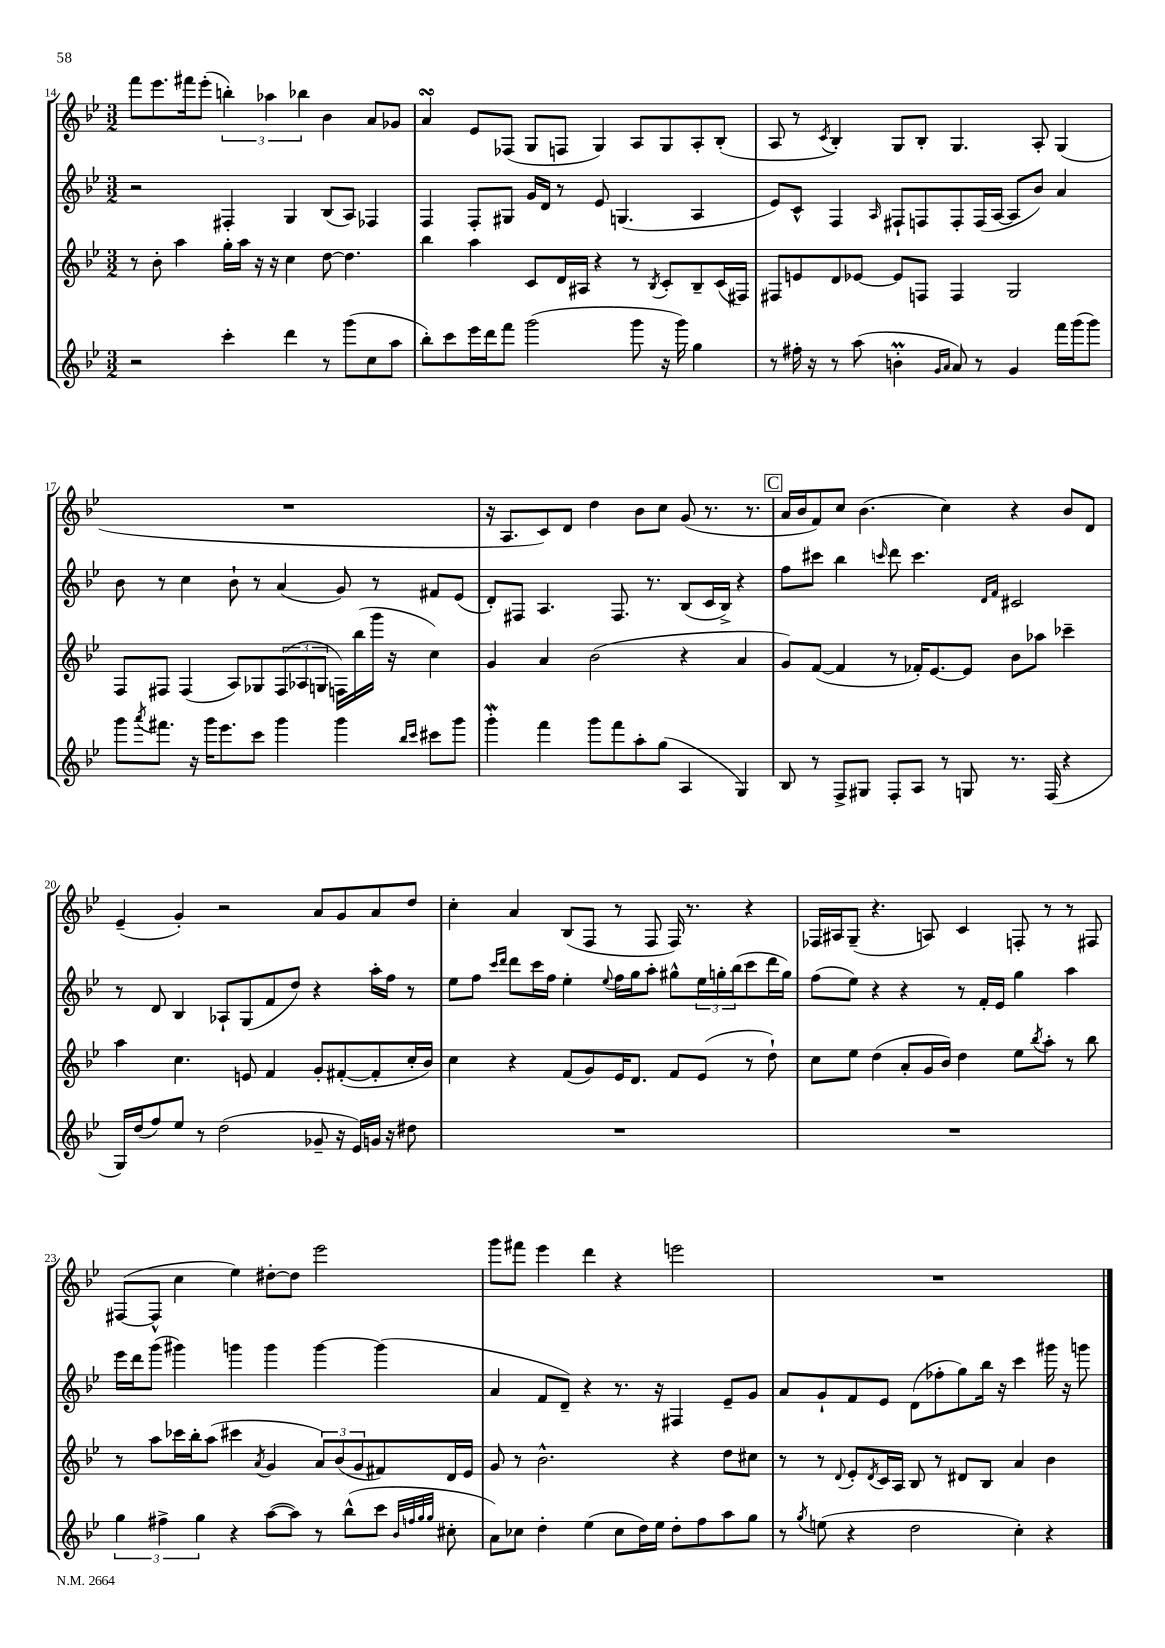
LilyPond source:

<<
\new StaffGroup <<
\new Staff = "s0" {
    \clef treble \key bes \major \numericTimeSignature \time 3/2
    f'''8 ees'''8. fis'''16 ees'''8-.( \tuplet 3/2 { b''4-.) aes''4 bes''4 } bes'4 a'8 ges'8 |
    a'4\turn ees'8 fes8( g8 f8 g4) a8 g8 a8-. bes8-.( |
    a8 r8 \acciaccatura { c'8 } bes4-.) g8 bes8-. g4. a8-. g4( |
    R1. |
    r16 a8. c'8) d'8 d''4 bes'8 c''8 g'8( r8. r8. |
    \mark \markup { \box "C" } a'16 bes'16 f'8) c''8 bes'4.( c''4) r4 bes'8 d'8 |
    ees'4--( g'4-.) r2 a'8 g'8 a'8 d''8 |
    c''4-. a'4 bes8( f8 r8 f8 f16) r8. r4 |
    fes16 ais16 g8--( r4. a8) c'4 f8-. r8 r8 fis8 |
    fis8~( fis8-^ c''4 ees''4) dis''8~-. dis''8 ees'''2 |
    g'''8 fis'''8 ees'''4 d'''4 r4 e'''2 |
    R1. \bar "|." |
}
\new Staff = "s1" {
    \clef treble \key bes \major \numericTimeSignature \time 3/2
    r2 fis4-. g4 bes8( a8) fes4 |
    f4 f8-. gis8 g'16 d'16 r8 ees'8 g4.( a4 |
    ees'8) c'8-^ f4 \grace { a16 } fis8-! f8 f8-. f16( a16~ a8 bes'8) a'4 |
    bes'8 r8 c''4 bes'8-! r8 a'4( g'8) r8 fis'8 ees'8( |
    d'8-.) fis8 a4. fis8. r8. bes8( c'16 bes16->) r4 |
    \mark \markup { \box "C" } f''8 cis'''8 bes''4 \grace { c'''16 } d'''8 c'''4. \grace { d'16 f'16 } cis'2 |
    r8 d'8 bes4 aes8-! g8( f'8 d''8) r4 a''16-. f''16 r8 |
    ees''8 f''8 \grace { c'''16 d'''16 } d'''8 c'''16 f''16 ees''4-. \appoggiatura { ees''8 } f''16 g''16 a''8-. gis''8-^ \tuplet 3/2 { ees''16 g''16-. bes''16( } c'''8 d'''16 g''16) |
    f''8( ees''8) r4 r4 r8 f'16-. ees'16 g''4 a''4 |
    ees'''16 d'''16 g'''8( gis'''4) g'''4 g'''4 g'''4~ g'''4( |
    a'4 f'8 d'8--) r4 r8. r16 fis4 ees'8-- g'8 |
    a'8 g'8-! f'8 ees'8 d'8( fes''8-. g''8) bes''16 r16 c'''4 gis'''16 r16 g'''8 \bar "|." |
}
\new Staff = "s2" {
    \clef treble \key bes \major \numericTimeSignature \time 3/2
    r8 bes'8-. a''4 g''16-. a''16 r16 r16 c''4 d''8~ d''4. |
    bes''4 a''4 c'8 d'16 ais16 r4 r8 \acciaccatura { bes8 } c'8-. bes8-- c'16( fis16) |
    fis8 e'8 d'8 ees'8~ ees'8 f8 f4 g2 |
    f8 fis8 fis4( a8) ges8 \tuplet 3/2 { fis8( aes8 g8 } f16) bes''16( g'''16 r16 c''4) |
    g'4 a'4 bes'2( r4 a'4 |
    \mark \markup { \box "C" } g'8) f'8~( f'4 r8 fes'16-.) ees'8.~ ees'8 bes'8 aes''8 ces'''4-- |
    a''4 c''4. e'8 f'4 g'8-. fis'8~-.( fis'8-. c''16-. bes'16) |
    c''4 r4 f'8( g'8) ees'16 d'8. f'8 ees'8( r8 d''8-!) |
    c''8 ees''8 d''4( a'8-. g'16 bes'16) d''4 ees''8 \acciaccatura { bes''8 } a''8-. r8 bes''8 |
    r8 a''8 ces'''16 bes''16-. a''8( cis'''4 \acciaccatura { a'8 } g'4 \tuplet 3/2 { a'8) bes'8( g'8 } fis'8) d'16 ees'16 |
    g'8 r8 bes'2.-^ r4 d''8 cis''8 |
    r8 r8 \appoggiatura { d'8 } ees'8-. \acciaccatura { d'8 } c'16 a16 bes8 r8 dis'8 bes8 a'4 bes'4 \bar "|." |
}
\new Staff = "s3" {
    \clef treble \key bes \major \numericTimeSignature \time 3/2
    r2 c'''4-. d'''4 r8 g'''8( c''8 a''8 |
    bes''8-.) c'''8 ees'''16 d'''16 f'''8 g'''2( g'''8 r16 g'''16) g''4 |
    r8 fis''16-. r16 r8 a''8( b'4-.\prall \grace { g'16 a'16 } a'8) r8 g'4 f'''16 g'''16( g'''8) |
    g'''8 \acciaccatura { a'''8 } fis'''8. r16 g'''16 ees'''8. c'''8 g'''4 g'''4 \grace { bes''16 c'''16 } cis'''8 g'''8 |
    g'''4-.\mordent f'''4 g'''8 f'''8 a''8-. g''8( a4 g4) |
    \mark \markup { \box "C" } bes8 r8 f8-> gis8 f8-. a8 r8 g8 r8. f16( r4 |
    g16) d''16( f''8) ees''8 r8 d''2( ges'8-- r16 ees'16) g'16 r16 dis''8 |
    R1. |
    R1. |
    \tuplet 3/2 { g''4 fis''4-> g''4 } r4 a''8~( a''8) r8 bes''8-^( c'''8 \grace { bes'32 f''32 g''32 g''32 } cis''8-. |
    a'8) ces''8 d''4-. ees''4( ces''8 d''16) ees''16 d''8-. f''8 a''8 g''8 |
    r8 \acciaccatura { g''8 } e''8( r4 d''2 c''4-.) r4 \bar "|." |
}
>>
>>
\layout { \context { \Score currentBarNumber = #14 } }
